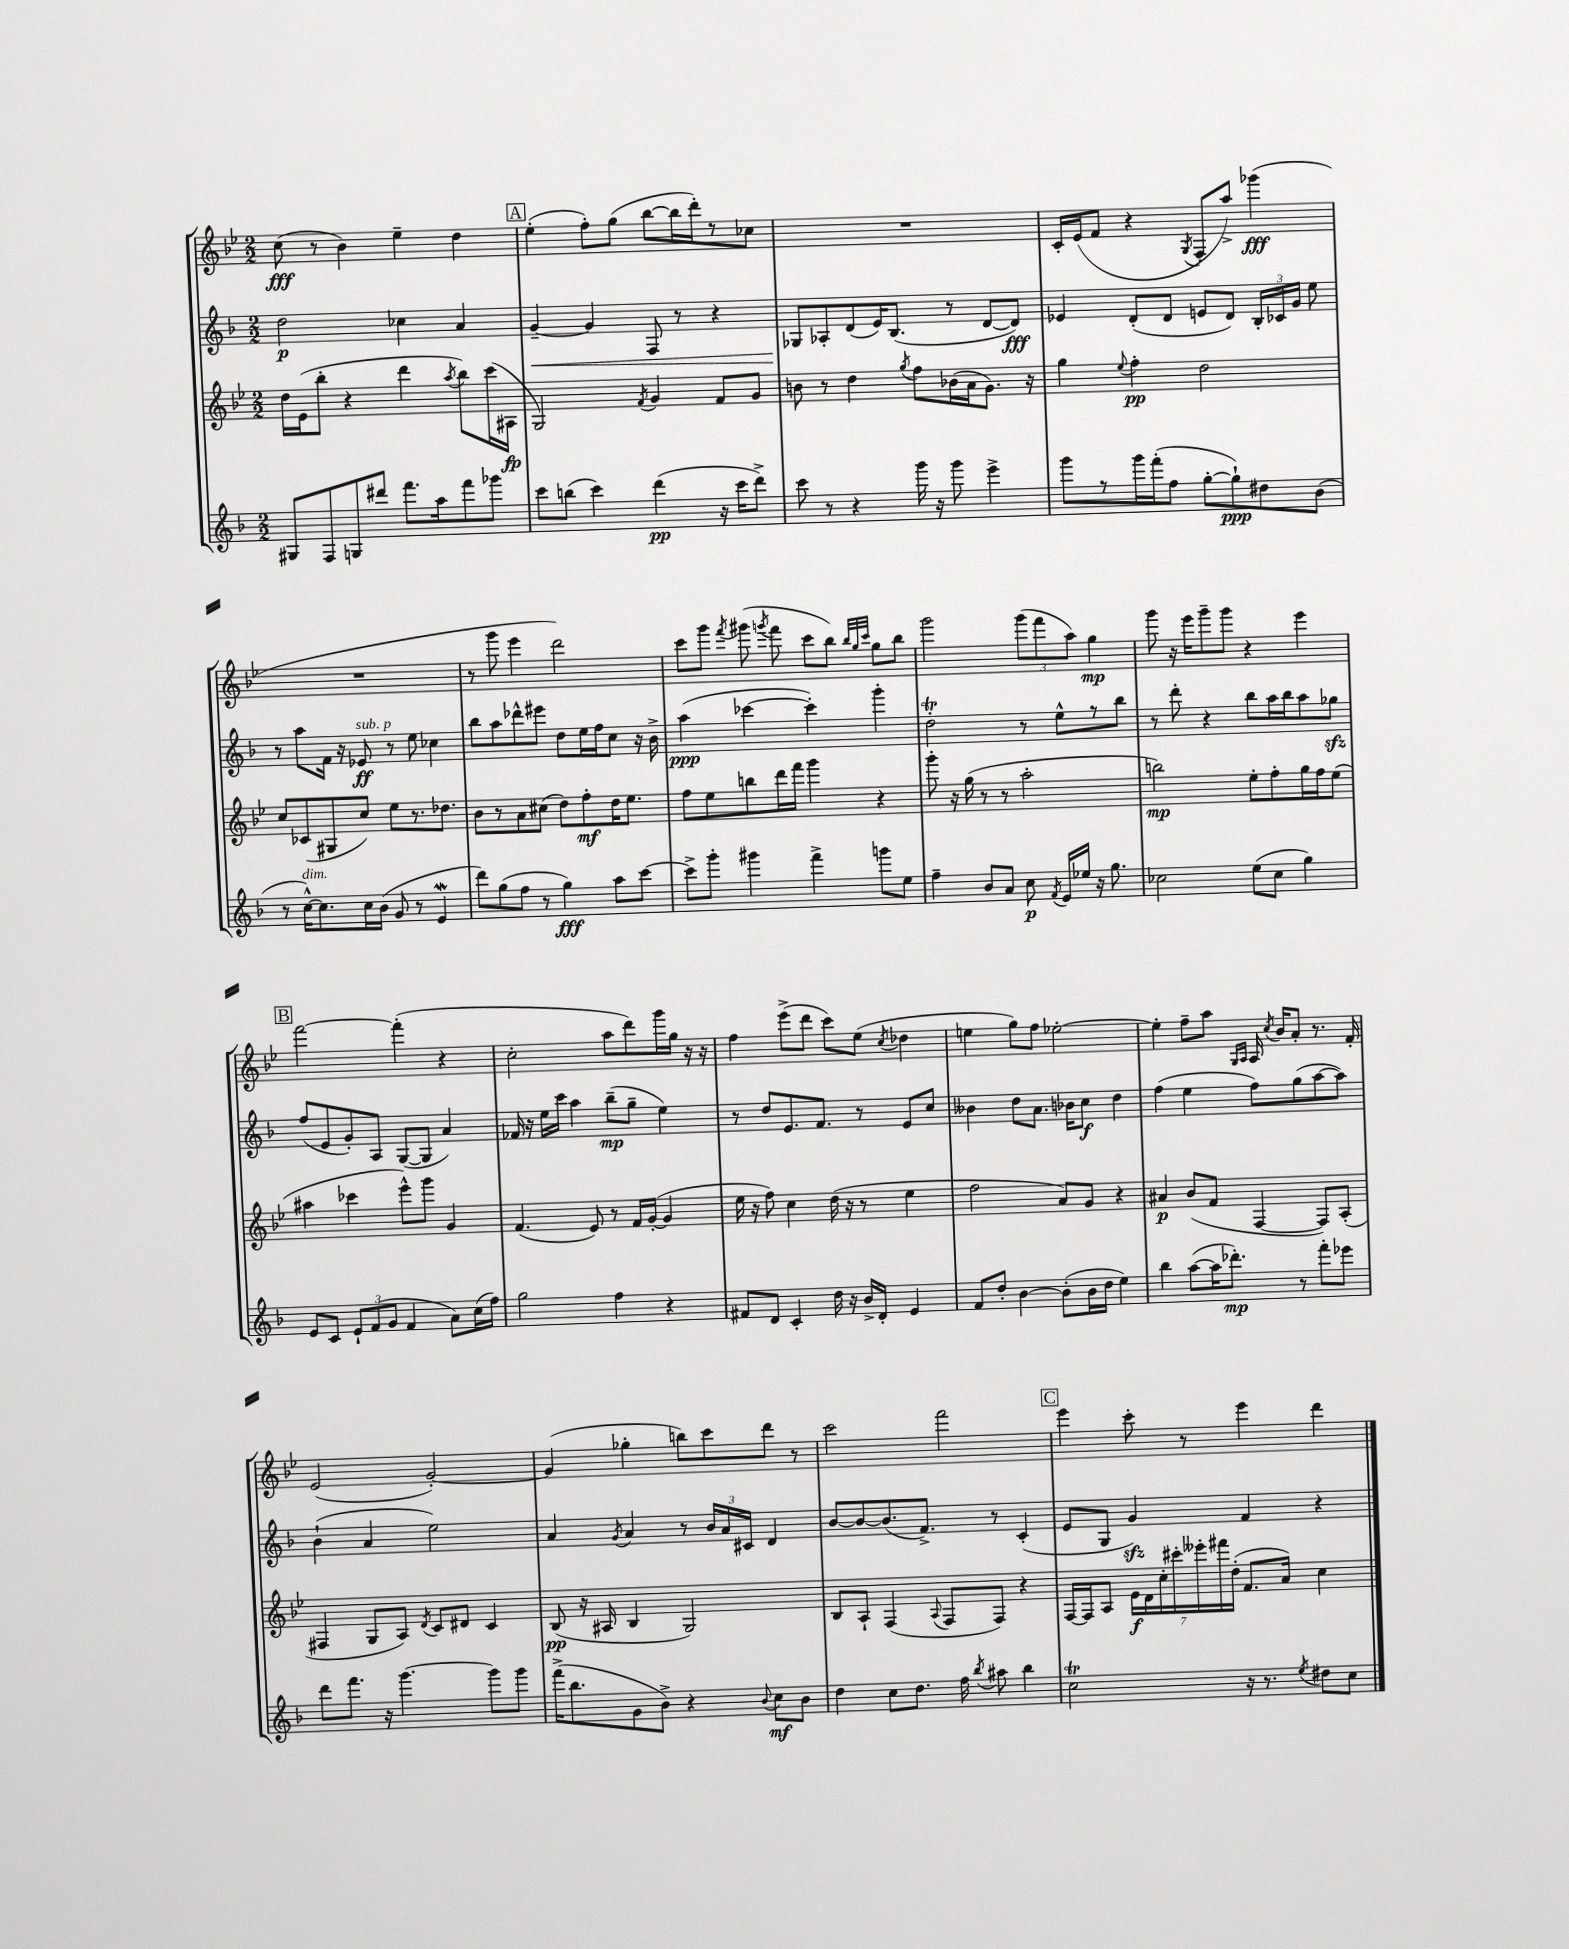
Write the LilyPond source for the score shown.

<<
\new StaffGroup <<
\new Staff = "s0" {
    \clef treble \key bes \major \numericTimeSignature \time 2/2
    \autoBeamOff c''8\fff( r8 bes'4) ees''4-- d''4 |
    \mark \markup { \box "A" } ees''4-.( f''8[-.) g''8]( bes''8[~ bes''16 d'''16-.) r8 ces''8] |
    R1 |
    c'16[-. ees'16( f'8] r4 \acciaccatura { g8 } f8[-. a''8]->) ges'''4\fff( |
    R1 |
    r8 g'''8 ees'''4 d'''2) |
    c'''8[ g'''8] \acciaccatura { f'''8 } gis'''8( \acciaccatura { g'''8 } f'''8 c'''8[ bes''8]) \grace { bes''32[ g''32 c'''32] } g''8[ bes''8] |
    g'''2 \tuplet 3/2 { g'''8[( f'''8 a''8]) } g''4\mp |
    g'''8 r16 ees'''16[ g'''8-- g'''8] r4 ees'''4 |
    \mark \markup { \box "B" } f'''2~ f'''4-.( r4 |
    c''2-. a''8[ d'''8) g'''16 g''16] r16 r16 |
    f''4 ees'''8[->( d'''8] c'''8[) ees''8]( \acciaccatura { c''8 } des''4 |
    e''4 g''8[) f''8] ees''2~-. |
    ees''4-. f''8[-- a''8] \grace { g16[ a16] } a16 \acciaccatura { c''8 } bes'16[ a'8]-. r8. f'16-. |
    ees'2( g'2~-.) |
    g'4( ges''4-. b''8[) c'''8 d'''8] r8 |
    c'''2 f'''2 |
    \mark \markup { \box "C" } ees'''4 c'''8-. r8 ees'''4 d'''4 \bar "|." |
}
\new Staff = "s1" {
    \clef treble \key f \major \numericTimeSignature \time 2/2
    \autoBeamOff d''2\p ces''4 a'4 |
    \mark \markup { \box "A" } g'4~--\< g'4 f8 r8 r4 |
    ges8[\! aes8-. d'8( e'16) bes8.]( r8 d'8[~ d'8]\fff) |
    ees'4 d'8[-.( d'8] e'8[ d'8]) \tuplet 3/2 { bes16[-. ces'16 g'16] } e''8 |
    r8 a''8[ f'16] r16 ees'8\ff^\markup { \italic "sub. p" } r8 e''8 ces''4 |
    bes''8[ a''8 des'''8-^ eis'''8] d''8[ e''16 f''16 c''8] r16 bes'16-> |
    a''4\ppp( ces'''4~ ces'''4-.) g'''4-. |
    d''2-.\trill r8 e''8[-^ r8 bes''8] |
    r8 d'''8-. r4 bes''8[ a''16 bes''16 a''8 ges''8]\sfz |
    \mark \markup { \box "B" } f''8[( e'8 g'8-.) a8] g8[~( g8] a'4) |
    fes'16 r16 e''16[ c'''16] a''4 bes''8[--\mp( g''8]-- e''4) |
    r8 d''8[ e'8. f'8.] r8 e'8[ c''8] |
    beses'4 d''8[ a'8.] bes'16[ c''8]\f d''4 |
    f''4( e''4 f''8[) g''8( a''8~ a''8]) |
    bes'4-!( a'4 e''2) |
    a'4 \acciaccatura { g'8 } a'4 r8 \tuplet 3/2 { bes'16[ a'16 cis'16] } d'4 |
    bes'8[~ bes'8~ bes'8.( f'8.]->) r8 c'4-.( |
    \mark \markup { \box "C" } e'8[ g8] g'4\sfz) f'4 r4 \bar "|." |
}
\new Staff = "s2" {
    \clef treble \key bes \major \numericTimeSignature \time 2/2
    \autoBeamOff d''16[ ees'16( bes''8]-. r4 d'''4 \acciaccatura { a''8 } bes''8[) c'''16( ais16]\fp |
    \mark \markup { \box "A" } g2) \acciaccatura { f'8 } g'4 f'8[ g'8] |
    b'8 r8 d''4 \acciaccatura { g''8 } f''8[ bes'16( a'16 g'8.]) r16 |
    g''4 \appoggiatura { ees''8 } f''4-.\pp d''2 |
    c''8[ ces'8( gis8 c''8]) ees''8[ r8. des''8.] |
    bes'8[ r8 a'8 cis''8]( d''8[) f''8-.\mf d''16 ees''8.] |
    f''8[ ees''8 b''8 d'''16 f'''16] g'''4 r4 |
    g'''8-. r16 g''16( r8 r8 a''2-. |
    b''2\mp) ees''8[-. f''8-. g''16 f''16 ees''8]( |
    \mark \markup { \box "B" } ais''4 ces'''4 ees'''8[-^) g'''8] g'4 |
    f'4.( ees'8) r8 f'16[ g'16]~-.( g'4 |
    ees''16 r16 f''8) c''4 d''16( r16 r8 ees''4 |
    f''2 a'8[) g'8] r4 |
    ais'4\p bes'8[( f'8] f4~ f8[) a8]-.( |
    fis4 g8[ a8]) \acciaccatura { d'8 } c'8[ dis'8] c'4 |
    bes8\pp( r16 ais16 bes4 g2) |
    bes8[ a8]-! f4( \appoggiatura { a8 } f8[ f8]) r4 |
    \mark \markup { \box "C" } f16[~ f16 a8] \tuplet 7/4 { ees'16[\f d'16 c''16-. cis'''16-. eeses'''16-. fis'''16 d''16]-.( } f'8.[ a'16]) c''4 \bar "|." |
}
\new Staff = "s3" {
    \clef treble \key f \major \numericTimeSignature \time 2/2
    \autoBeamOff gis8[ f8 g8 dis'''8] f'''8.[ a''16 f'''8 ges'''8] |
    \mark \markup { \box "A" } c'''8[ b''8]( c'''4) d'''4\pp( r16 c'''16[ d'''8]->) |
    c'''8 r8 r4 g'''16 r16 g'''8 e'''4-> |
    g'''8[ r8 g'''16 f'''16-.( f''8] g''8[~-. g''8-!\ppp) dis''8 bes'8]( |
    r8 c''16[~-^^\markup { \italic "dim." }) c''8. c''16 bes'16]( g'8 r8 e'4\mordent |
    d'''8[) g''8( f''8] r8 g''4\fff) a''8[ c'''8]~ |
    c'''8[-> g'''8]-. gis'''4 f'''4-> g'''8[ e''8] |
    f''4-- bes'8[ a'8] c''8\p \acciaccatura { f'8 } e'16[ ees''16] r16 g''8. |
    ces''2 e''8[( ces''8] g''4) |
    \mark \markup { \box "B" } e'8[ c'8] \tuplet 3/2 { e'8[-! f'8( g'8] } f'4 a'8[) c''16( f''16]) |
    g''2 f''4 r4 |
    fis'8[ d'8] c'4-. d''16 r16 bes'16[-> d'16]-. e'4 |
    f'8[ d''8]-. bes'4~ bes'8[-.( bes'16 d''16] e''4) |
    bes''4 a''8[~( a''16 des'''8.]-.\mp) r8 f'''8[-. ees'''8] |
    d'''8[ f'''8.] r16 g'''4.~ g'''8[ g'''8] |
    f'''16[->( bes''8. g'8 bes'8]->) r4 \appoggiatura { bes'8 } c''8[\mf bes'8] |
    d''4 c''8[ d''8.] f''16 \acciaccatura { bes''8 } ais''8 bes''4 |
    \mark \markup { \box "C" } c''2\trill r16 r8. \acciaccatura { e''8 } dis''8[ c''8] \bar "|." |
}
>>
>>
\layout { \context { \Score \remove "Bar_number_engraver" } }
